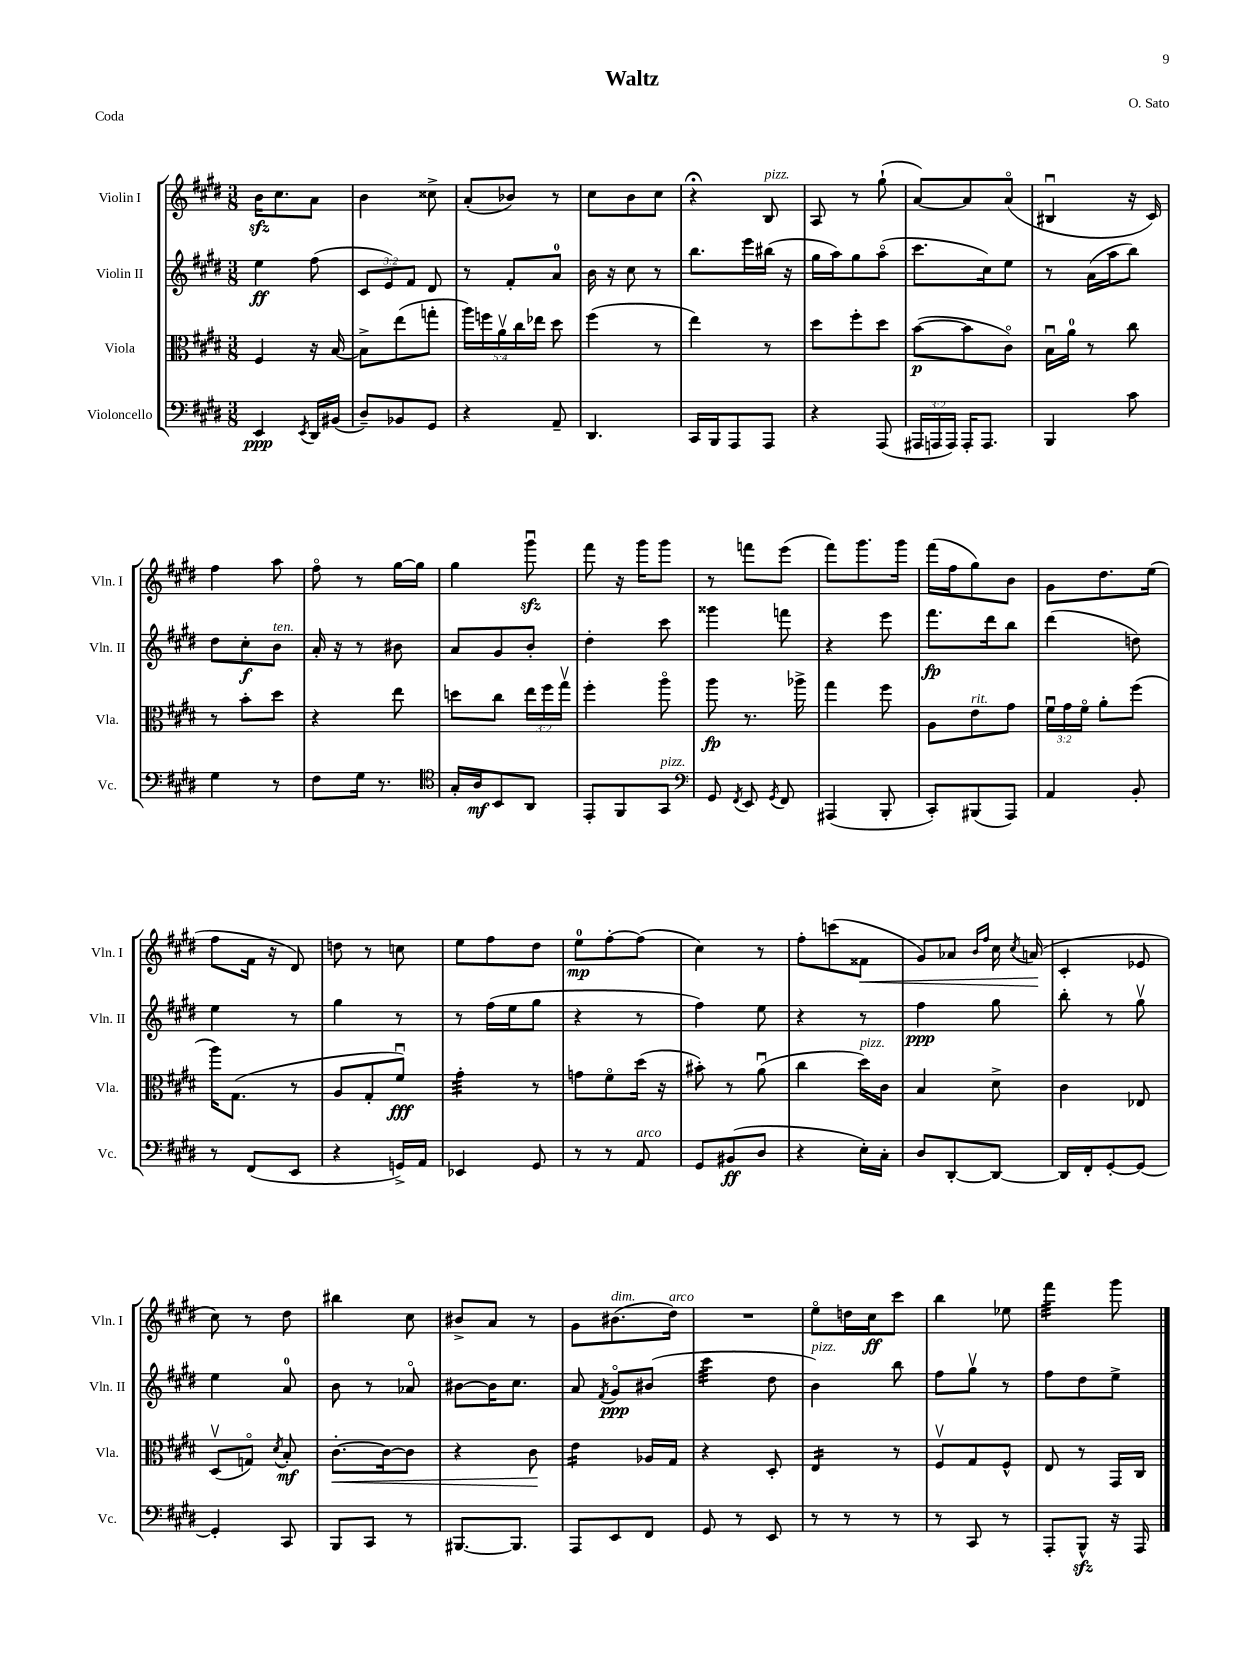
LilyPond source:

\header { title = "Waltz" composer = "O. Sato" piece = "Coda" }
<<
\new StaffGroup <<
\new Staff = "s0" \with { instrumentName = "Violin I" shortInstrumentName = "Vln. I" } {
    \clef treble \key e \major \numericTimeSignature \time 3/8
    \autoBeamOff b'16[\sfz cis''8. a'8] |
    b'4 cisis''8-> |
    a'8[-.( bes'8]) r8 |
    cis''8[ b'8 cis''8] |
    r4\fermata b8^\markup { \italic "pizz." } |
    a8 r8 gis''8-!( |
    a'8[~) a'8 a'8]\flageolet( |
    bis4\downbow r16 cis'16) |
    fis''4 a''8 |
    fis''8\flageolet r8 gis''16[~ gis''16] |
    gis''4 gis'''8\downbow\sfz |
    fis'''8 r16 gis'''16[ gis'''8] |
    r8 f'''8[ e'''8]( |
    fis'''8[) gis'''8. gis'''16] |
    fis'''16[( fis''16 gis''8) b'8] |
    gis'8[ dis''8. e''16]( |
    fis''8[ fis'16] r16 dis'8) |
    d''8 r8 c''8 |
    e''8[ fis''8 dis''8] |
    e''8[-0\mp fis''8~-. fis''8]( |
    cis''4) r8 |
    fis''8[-. c'''8( fisis'8]\< |
    gis'8[) aes'8] \grace { b'16[ fis''16] } cis''16 \acciaccatura { cis''8 } a'16\!( |
    cis'4-. ees'8 |
    cis''8) r8 dis''8 |
    bis''4 cis''8 |
    bis'8[-> a'8] r8 |
    gis'8[ bis'8.^\markup { \italic "dim." }( dis''16]^\markup { \italic "arco" }) |
    R4. |
    e''8[\flageolet d''16 cis''16\ff cis'''8] |
    b''4 ees''8 |
    fis'''4:32 gis'''8 \bar "|." |
}
\new Staff = "s1" \with { instrumentName = "Violin II" shortInstrumentName = "Vln. II" } {
    \clef treble \key e \major \numericTimeSignature \time 3/8 \override Staff.TupletNumber.text = #tuplet-number::calc-fraction-text
    \autoBeamOff e''4\ff fis''8( |
    \tuplet 3/2 { cis'8[ e'8) fis'8] } dis'8 |
    r8 fis'8[-. a'8]-0 |
    b'16 r16 cis''8 r8 |
    b''8.[ e'''16 bis''16]( r16 |
    gis''16[ a''16) gis''8 a''8]\flageolet( |
    cis'''8.[ cis''16) e''8] |
    r8 a'16[( a''16 b''8]) |
    dis''8[ cis''8-.\f b'8]^\markup { \italic "ten." } |
    a'16-. r16 r8 bis'8 |
    a'8[ gis'8 b'8]-. |
    dis''4-. cis'''8 |
    gisis'''4 f'''8 |
    r4 e'''8 |
    fis'''8.[\fp dis'''16 b''8] |
    dis'''4( d''8) |
    e''4 r8 |
    gis''4 r8 |
    r8 fis''16[( e''16 gis''8] |
    r4 r8 |
    fis''4) e''8 |
    r4 r8 |
    fis''4\ppp gis''8 |
    b''8-. r8 gis''8\upbow |
    e''4 a'8-0 |
    b'8 r8 aes'8\flageolet |
    bis'8[~ bis'16 cis''8.] |
    a'8 \acciaccatura { fis'8 } gis'8[\flageolet\ppp bis'8]( |
    cis'''4:32 dis''8 |
    b'4^\markup { \italic "pizz." }) b''8 |
    fis''8[ gis''8]\upbow r8 |
    fis''8[ dis''8 e''8]-> \bar "|." |
}
\new Staff = "s2" \with { instrumentName = "Viola" shortInstrumentName = "Vla." } {
    \clef alto \key e \major \numericTimeSignature \time 3/8 \override Staff.TupletNumber.text = #tuplet-number::calc-fraction-text
    \autoBeamOff fis4 r16 b16~ |
    b8[-> e''8( g''8]-. |
    \tuplet 5/4 { a''16[) f''16 a'16\upbow cis''16 ees''16] } dis''8 |
    fis''4( r8 |
    e''4) r8 |
    dis''8[ fis''8-. dis''8] |
    b'8[~\p( b'8 cis'8]\flageolet) |
    b16[\downbow a'16]-0 r8 cis''8 |
    r8 b'8[-. dis''8] |
    r4 e''8 |
    d''8[ cis''8] \tuplet 3/2 { e''16[ fis''16 gis''16]\upbow } |
    fis''4-. a''8\flageolet |
    a''8\fp r8. aes''16-> |
    gis''4 fis''8 |
    a8[ e'8^\markup { \italic "rit." } gis'8] |
    \tuplet 3/2 { fis'16[\downbow gis'16 fis'16]\flageolet } a'8[-. fis''8]( |
    a''16[) gis8.]( r8 |
    a8[ gis8-. fis'8]\downbow\fff) |
    gis'4:32-. r8 |
    g'8[ fis'8\flageolet dis''16]( r16 |
    bis'8-.) r8 a'8\downbow( |
    cis''4 dis''16[^\markup { \italic "pizz." }) cis'16] |
    b4 dis'8-> |
    cis'4 ees8 |
    dis8[\upbow( g8]\flageolet) \acciaccatura { dis'8 } b8-.\mf |
    cis'8.[~-.\< cis'16~ cis'8] |
    r4 cis'8\! |
    e'4:16 aes16[ gis16] |
    r4 dis8-. |
    e4:16 r8 |
    fis8[\upbow gis8 fis8]-^ |
    e8 r8 gis,16[ cis16] \bar "|." |
}
\new Staff = "s3" \with { instrumentName = "Violoncello" shortInstrumentName = "Vc." } {
    \clef bass \key e \major \numericTimeSignature \time 3/8 \override Staff.TupletNumber.text = #tuplet-number::calc-fraction-text
    \autoBeamOff e,4\ppp \acciaccatura { e,8 } dis,16[ bis,16]( |
    dis8[--) bes,8 gis,8] |
    r4 a,8-- |
    dis,4. |
    cis,16[ b,,16 a,,8 a,,8] |
    r4 a,,8( |
    \tuplet 3/2 { ais,,16[ a,,16 a,,16]) } a,,16[-. a,,8.] |
    b,,4 cis'8 |
    gis4 r8 |
    fis8[ gis16] r8. |
    \clef tenor gis16[-. a16\mf b,8 a,8] |
    e,8[-. fis,8 gis,8]^\markup { \italic "pizz." } |
    \clef bass gis,8 \acciaccatura { fis,8 } e,8 \acciaccatura { gis,8 } fis,8 |
    ais,,4( b,,8-. |
    cis,8[-.) bis,,8( a,,8]) |
    a,4 b,8-. |
    r8 fis,8[( e,8] |
    r4 g,16[->) a,16] |
    ees,4 gis,8 |
    r8 r8 a,8^\markup { \italic "arco" } |
    gis,8[ bis,8\ff( dis8] |
    r4 e16[-.) cis16]-. |
    dis8[ dis,8~-. dis,8]~ |
    dis,16[ fis,16-. gis,8~-. gis,8]~ |
    gis,4-. cis,8 |
    b,,8[ cis,8] r8 |
    bis,,8.[~ bis,,8.] |
    a,,8[ e,8 fis,8] |
    gis,8 r8 e,8 |
    r8 r8 r8 |
    r8 cis,8 r8 |
    a,,8[-. b,,8]-^\sfz r16 a,,16 \bar "|." |
}
>>
>>
\layout { \context { \Score \remove "Bar_number_engraver" } }
